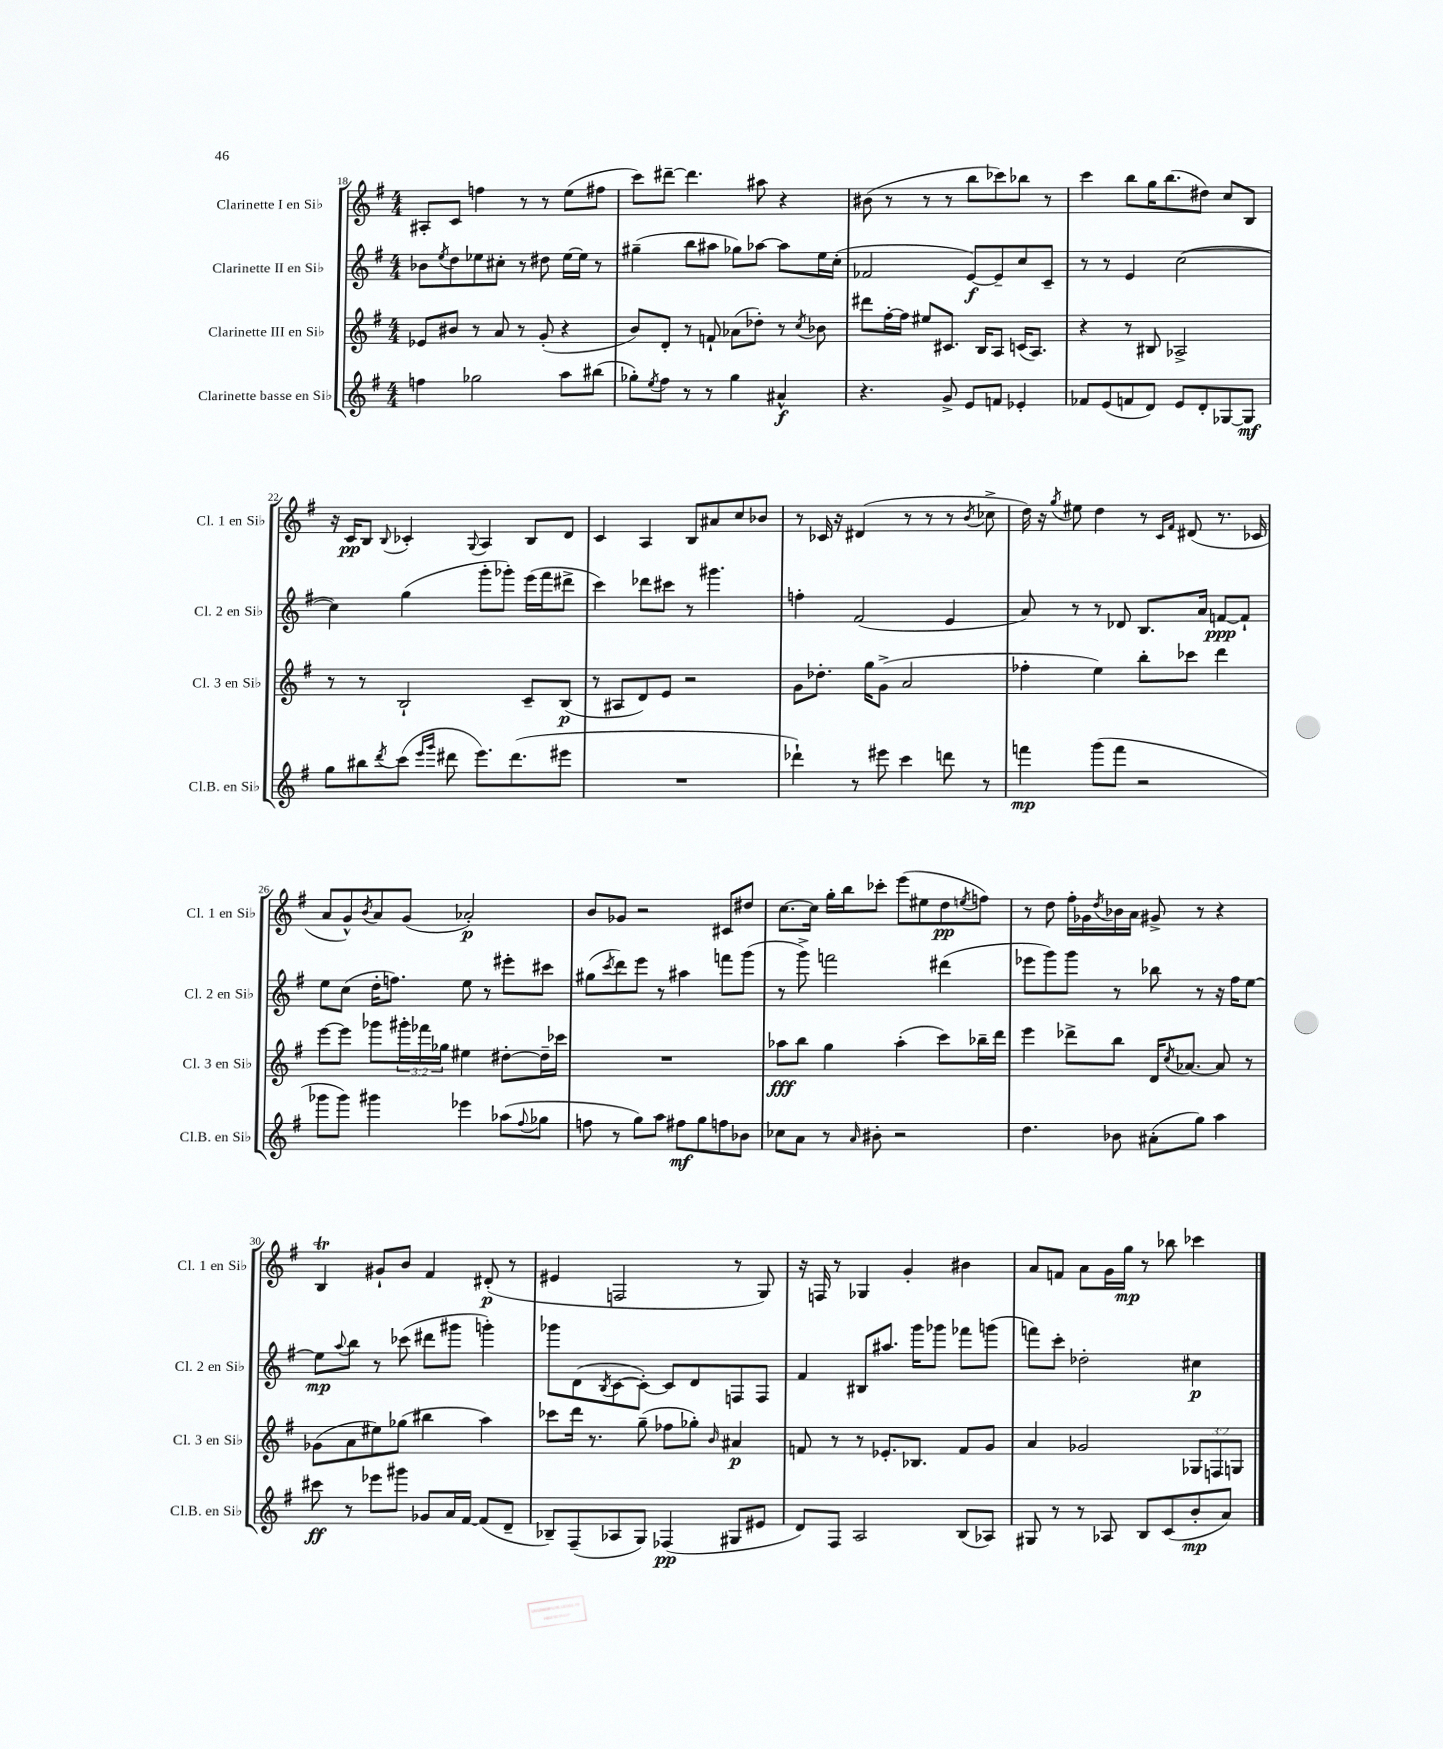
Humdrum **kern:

**kern	**kern	**kern	**kern
*staff4	*staff3	*staff2	*staff1
*clefG2	*clefG2	*clefG2	*clefG2
*k[f#]	*k[f#]	*k[f#]	*k[f#]
*M4/4	*M4/4	*M4/4	*M4/4
4ff	8e-	8b-	8A#'
.	.	8qee	.
.	8b#	8dd	8c
2gg-	8r	8ee-	4ff
.	8a	8cc#'	.
.	8r	8r	8r
.	(8g'	8dd#	8r
8aa	4r	[16ee-	(8ee
.	.	16ee-]	.
(8bb#	.	8r	8ff#
=	=	=	=
8gg-')	8b)	(4gg#~	8ccc)
8qee	.	.	.
8ff#	8d'	.	[8ddd#~
8r	8r	8bb	4.ddd#]
8r	8f`	8aa#	.
4gg-	(8a-	8gg-)	.
.	8dd-')	[8aa-	8aa#
4a#^^	8r	8aa-]	4r
.	8qcc	.	.
.	8b-	16ee	.
.	.	(16cc'	.
=	=	=	=
4.r	8ddd#	2f-	(8b#
.	[16ff#'	.	8r
.	16ff#]	.	.
.	8ee#	.	8r
8g^	8.c#	.	8r
8e	.	[8e)	8bb
.	16B	.	.
8f	8A	8e~]	8ccc-)
4e-'	(16c	8cc	8bb-
.	8.A)	.	.
.	.	8c~	8r
=	=	=	=
8f-	4r	8r	4ccc
(8e	.	8r	.
8f	8r	4e	8bb
8d)	8B#	.	16gg
.	.	.	(8.bb
8e	2A-^	([2cc	.
8d'	.	.	8dd#)
[8G-	.	.	8cc
8G-]	.	.	8B
=	=	=	=
8gg	8r	4cc])	16r
.	.	.	16c
8bb#	8r	.	8B
8qddd	.	.	8qqB
(8ccc	2B`	(4gg	4c-'
16qqeee	.	.	.
16qqggg	.	.	.
8ddd#	.	.	.
.	.	.	8qqG
8.eee)	.	8ggg'	4A
.	.	8ggg-')	.
(8.ddd#	.	.	.
.	8c~	(16eee	8B
.	.	16fff#	.
8eee#	(8B	8ddd#^	8d
=	=	=	=
1r	8r	4ccc)	4c
.	8A#	.	.
.	8d)	8ddd-	4A
.	8e	8ccc#	.
.	2r	8r	8B
.	.	4.ggg#	8a#
.	.	.	8cc
.	.	.	8b-
=	=	=	=
4ddd-`)	8g	4ff'	8r
.	8.dd-'	.	16c-
.	.	.	16r
8r	.	(2f#	(4d#
.	16gg	.	.
8eee#	(8g^	.	.
4ccc	2a	.	8r
.	.	.	8r
8ddd	.	4e	8r
.	.	.	8qb
8r	.	.	8cc-^
=	=	=	=
4fff	4ff-'	8a)	16dd)
.	.	.	16r
.	.	.	8qgg
.	.	8r	8ee#
(8ggg	4ee)	8r	4dd
8fff	.	8d-	.
2r	8bb'	8.B	8r
.	.	.	16qqc
.	.	.	16qqf#
.	8ccc-	.	(8d#
.	.	16a	.
.	4ddd	[8f	8.r
.	.	8f`]	.
.	.	.	16c-
=	=	=	=
8ggg-	[8eee	8ee	8a
8ggg-)	8eee]	(8cc	8g^^)
.	.	.	8qb
4ggg#	8ggg-	16dd'	8a
.	.	8.ff)	.
.	24ggg#'	.	(8g
.	24fff-	.	.
.	24gg-	.	.
4eee-	4ee#	8ee	2a-')
.	.	8r	.
(8aa-	[8dd#'	8eee#'	.
8qqff#	.	.	.
8gg-	16dd#~]	8ccc#	.
.	16ccc-	.	.
=	=	=	=
8ff	1r	(8gg#	8b
.	.	8qccc	.
8r	.	8ddd)	8g-
8gg)	.	8eee	2r
8aa	.	8r	.
8ff#	.	4aa#	.
8gg	.	.	.
8ff	.	8fff	8c#
8b-	.	(8ggg	8dd#
=	=	=	=
8cc-	8aa-	8r	[8.cc
8a	8bb	8ggg^)	.
.	.	.	16cc]
8r	4gg	2fff	16gg'
.	.	.	16bb
16qqa	.	.	.
8b#'	.	.	8ccc-'
2r	(4aa-'	.	(8eee
.	.	.	8ee#
.	8ccc)	(4ddd#	8dd
.	.	.	8qee
.	16bb-~	.	8ff)
.	16ddd	.	.
=	=	=	=
4.dd	4eee	8eee-	8r
.	.	8ggg)	8dd
.	8ddd-^	8ggg	16ff#'
.	.	.	16g-
.	.	.	8qdd
8b-	8bb	8r	16b-
.	.	.	16a
(8a#'	16d	8bb-	8g#^
.	8qcc	.	.
.	[8.a-	.	.
8gg)	.	8r	8r
4aa	8a-]	16r	4r
.	.	16ff#	.
.	8r	[8ee	.
=	=	=	=
8ccc#	(8g-	8ee]	4B
.	.	8qqaa	.
8r	8a	8bb	.
8eee-	8ee#)	8r	8g#`
8ggg#	(8gg-	(8ccc-	8b
8g-	4bb#	8ddd#	4f#
16a	.	8ggg#	.
[16f#	.	.	.
(8f#]	4aa)	4ggg')	(8d#'
8d~	.	.	8r
=	=	=	=
8B-~)	8ccc-	8ggg-	4e#
(8F#~	16ddd	(8d	.
.	8.r	.	.
.	.	8qB	.
8A-	.	[8c	2F
8G)	(8gg~	8c'_)	.
(4F-	8ff-	8c]	.
.	8gg-')	8d	.
.	16qqb	.	.
8G#	4a#	8F	8r
8e#	.	8F	8G)
=	=	=	=
8d)	8f	4f#	16r
.	.	.	16F
8F#	8r	.	8r
2A	8r	8B#	4G-
.	8.e-'	8.aa#	.
.	.	.	4g'
.	8.B-	16ggg	.
.	.	8ggg-	.
(8B	8f	8fff-	4b#
8A-)	8g	(8ggg	.
=	=	=	=
8G#	4a	8fff)	8a
8r	.	8ccc'	8f
8r	2g-	2dd-'	8a
8A-	.	.	16g
.	.	.	16gg
8B	.	.	8r
(8c	.	.	8bb-
8b'	12G-	4cc#	4ccc-
.	12F	.	.
8a)	.	.	.
.	12G	.	.
==	==	==	==
*-	*-	*-	*-
